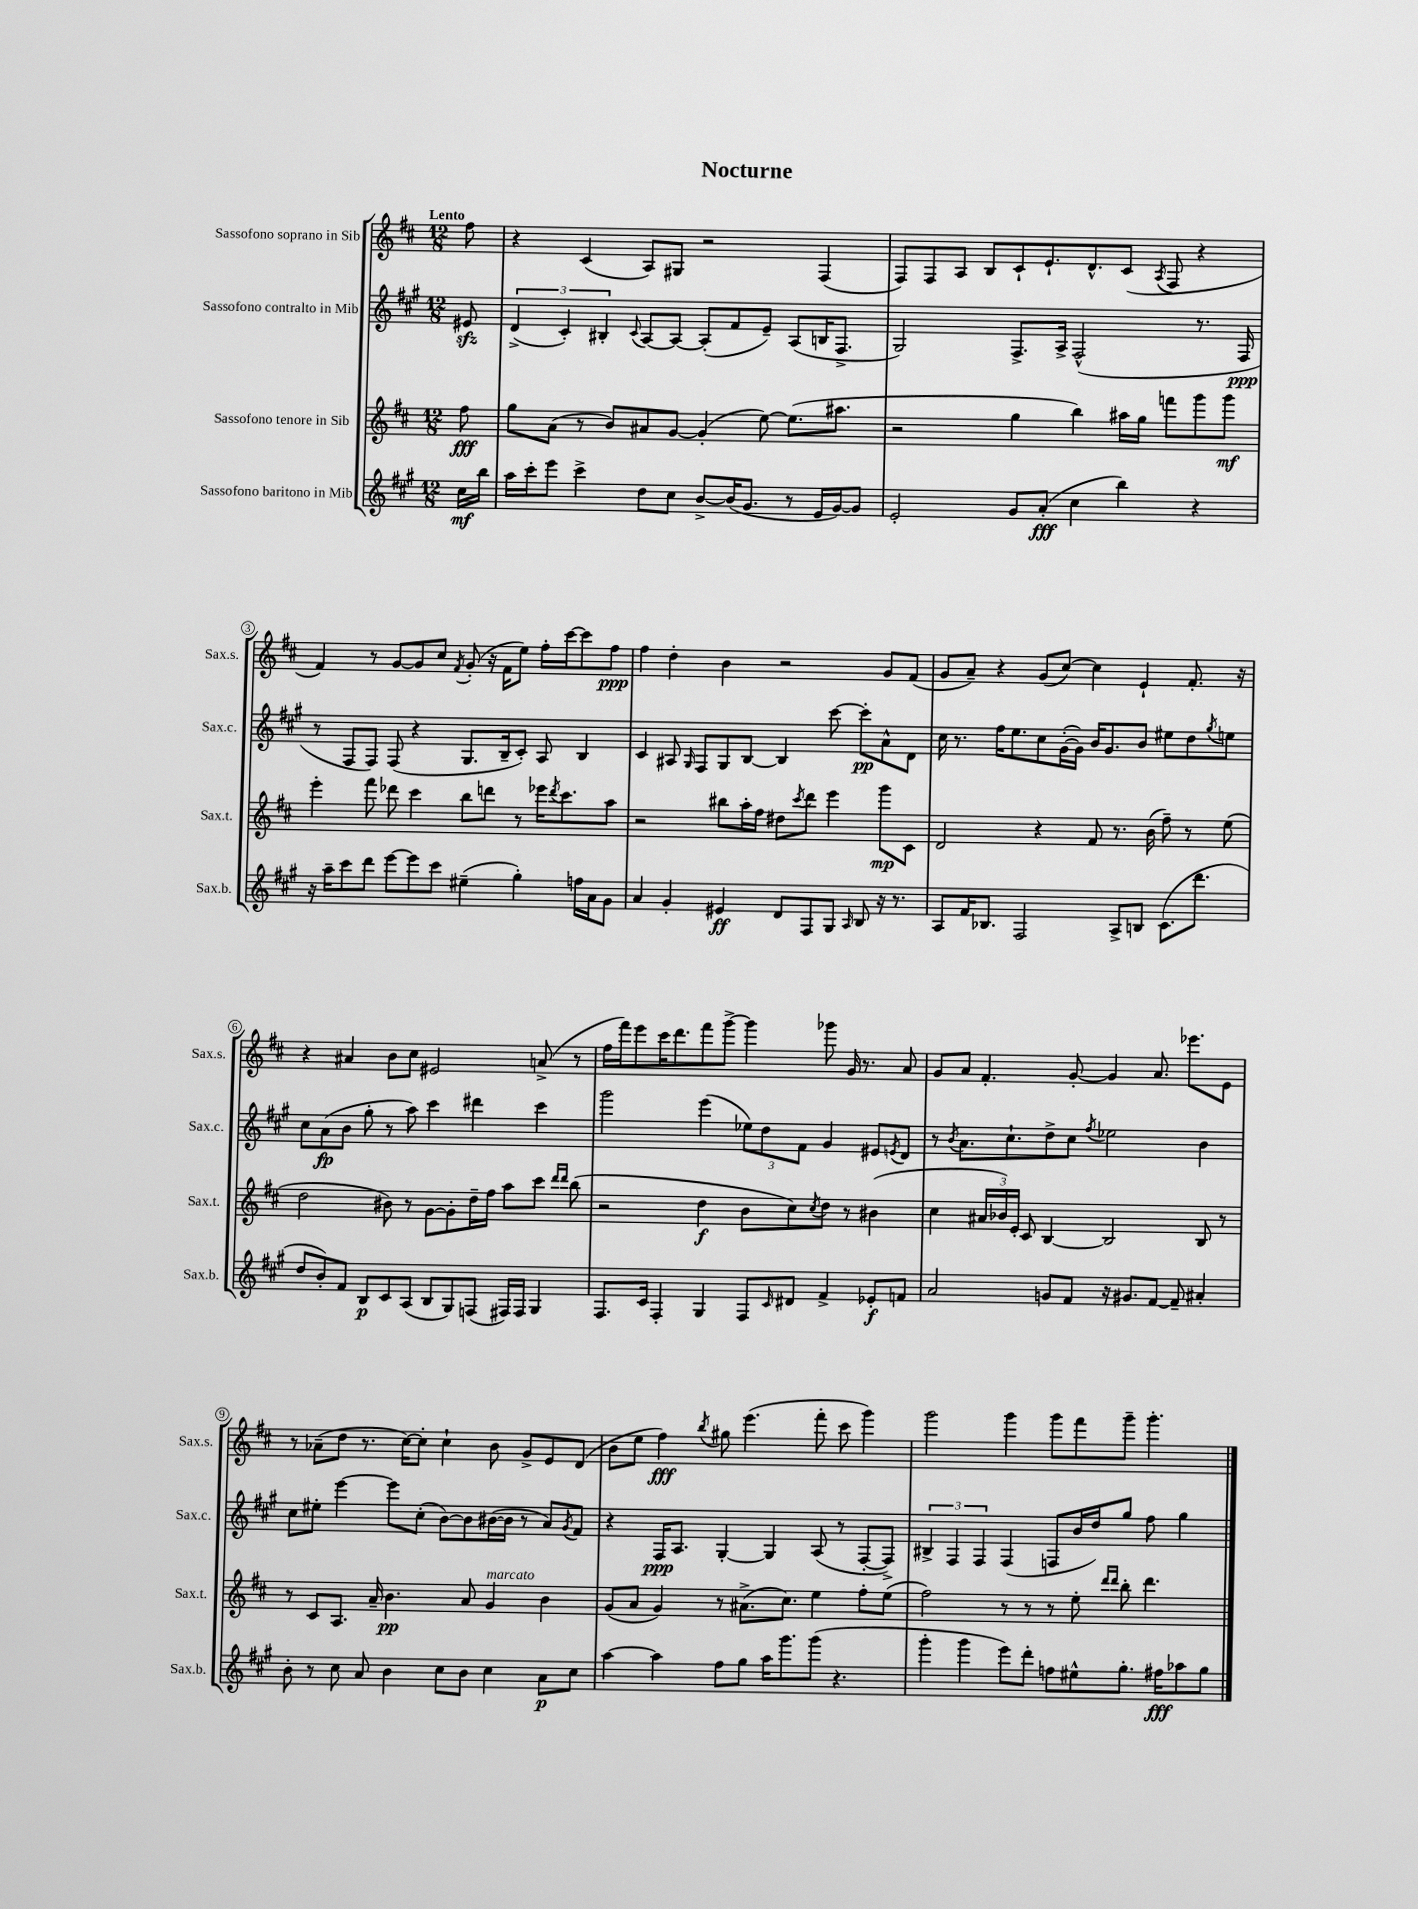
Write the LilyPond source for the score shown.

\header { title = "Nocturne" }
<<
\new StaffGroup <<
\new Staff = "s0" \with { instrumentName = "Sassofono soprano in Sib" shortInstrumentName = "Sax.s." } {
    \clef treble \key d \major \numericTimeSignature \time 12/8 \partial 8 \tempo "Lento"
    fis''8 |
    r4 cis'4( a8) gis8 r2 fis4( |
    fis8) fis8 a8 b8 cis'8-! e'8.-! d'8.-^ cis'8( \acciaccatura { a8 } fis8 r4 |
    fis'4) r8 g'8~ g'8 cis''8 \acciaccatura { fis'8 } g'8-.( r16 fis'16 e''8) fis''16-. cis'''16~ cis'''8 fis''8\ppp |
    fis''4 d''4-. b'4 r2 g'8 fis'8( |
    g'8 a'8--) r4 g'8( cis''8~) cis''4 e'4-! fis'8.-. r16 |
    r4 ais'4 b'8 cis''8 eis'2 a'8->( r8 |
    fis''16 fis'''16) e'''8 cis'''16 d'''8. fis'''8 g'''8~-> g'''4 ges'''8 g'16 r8. a'8 |
    g'8 a'8 fis'4.-. g'8~-. g'4 a'8. ees'''8. e'8 |
    r8 aes'8--( d''8 r8. cis''16~) cis''8-. cis''4-! b'8 g'8-> e'8 d'8( |
    b'8 e''8 fis''4\fff) \acciaccatura { b''8 } gis''8 e'''4.( fis'''8-. cis'''8 g'''4) |
    g'''2 g'''4 g'''8 fis'''8 g'''8-- g'''4.-. \bar "|." |
}
\new Staff = "s1" \with { instrumentName = "Sassofono contralto in Mib" shortInstrumentName = "Sax.c." } {
    \clef treble \key a \major \numericTimeSignature \time 12/8 \partial 8
    eis'8\sfz |
    \tuplet 3/2 { d'4->( cis'4-.) bis4-. } \appoggiatura { cis'8 } a8~ a8~ a8-.( fis'8 e'8--) a8( b16 fis8.-> |
    gis2) fis8.-> a16-> fis2-^( r8. fis16\ppp |
    r8 fis8 fis8) fis8( r4 gis8. b16-- cis'8-.) a8 b4 |
    cis'4 ais8 \grace { gis16 } fis8 gis8 b8~ b4 cis'''8~ cis'''8-.\pp a'8-^ d'8 |
    cis''16 r8. fis''16 e''8. cis''8 gis'16~-.( gis'16) b'16 gis'8. b'8 eis''8 d''8 \acciaccatura { gis''8 } e''8 |
    cis''8 a'8\fp( b'8 gis''8-. r8 a''8) cis'''4 dis'''4 cis'''4 |
    gis'''2 e'''4( \tuplet 3/2 { ees''8) d''8 fis'8 } gis'4 eis'8 \acciaccatura { e'8 } d'8 |
    r8 \acciaccatura { b'8 } a'8. cis''8.-! d''8-> cis''8 \acciaccatura { fis''8 } ees''2 b'4 |
    cis''8 eis''8-. e'''4~ e'''8 cis''8-.( b'8~) b'8 bis'16~( bis'16 r8 a'8) \acciaccatura { gis'8 } fis'8 |
    r4 fis16\ppp a8. gis4~-. gis4 a8( r8 fis8~-. fis8->) |
    \tuplet 3/2 { bis4-> fis4 fis4 } fis4( f8 b'16 d''16) gis''8 fis''8 gis''4 \bar "|." |
}
\new Staff = "s2" \with { instrumentName = "Sassofono tenore in Sib" shortInstrumentName = "Sax.t." } {
    \clef treble \key d \major \numericTimeSignature \time 12/8 \partial 8
    fis''8\fff |
    g''8 a'8( r8 b'8) ais'8 g'8~ g'4-.( e''8~) e''8.( ais''8. |
    r2 g''4 b''4) ais''16 g''16 f'''8 g'''8 g'''8\mf |
    e'''4-. fis'''8 des'''8 cis'''4 b''8 d'''8 r8 ees'''16 \acciaccatura { d'''8 } cis'''8. a''8 |
    r2 bis''8 a''16-. fis''16 dis''8 \acciaccatura { cis'''8 } d'''8 e'''4 g'''8\mp cis'8 |
    d'2 r4 fis'8 r8. b'16( fis''8--) r8 e''8( |
    d''2 bis'8) r8 g'8~ g'8-. d''16-- fis''16 a''8 cis'''8 \grace { d'''16 d'''16 } b''8( |
    r2 d''4\f b'8 cis''8) \acciaccatura { cis''8 } d''8 r8 bis'4( |
    cis''4 \tuplet 3/2 { ais'16 bes'16) e'16-. } cis'8 b4~ b2 b8 r8 |
    r8 cis'8 a8. a'16-- b'4.\pp a'8 g'4^\markup { \italic "marcato" } b'4 |
    g'8( a'8 g'4) r8 ais'8.->( cis''8.) e''4 fis''8-. e''8( |
    fis''2) r8 r8 r8 e''8-. \grace { d'''16 d'''16 } b''8-. d'''4. \bar "|." |
}
\new Staff = "s3" \with { instrumentName = "Sassofono baritono in Mib" shortInstrumentName = "Sax.b." } {
    \clef treble \key a \major \numericTimeSignature \time 12/8 \partial 8
    cis''16\mf b''16 |
    a''16 cis'''16-. e'''8 cis'''4-> d''8 cis''8 b'8~-> b'16( gis'8. r8 e'16 gis'16~) gis'8 |
    e'2-. gis'8 a'8-.\fff( cis''4 b''4) r4 |
    r16 a''16-- cis'''8 d'''8 e'''8~ e'''8 cis'''8 eis''4--( gis''4-.) f''16 a'16 gis'8 |
    a'4 gis'4-. eis'4\ff d'8 fis8 gis8 \grace { a16 } b8 r16 r8. |
    a8 fis'16 bes8. fis2 a8-> b8 cis'8.( d'''8. |
    d''8 b'8-.) fis'8 b8\p cis'8 a8( b8 gis8) f8( fis16) fis16 gis4 |
    fis8. cis'16 fis4-. gis4 fis8 \grace { cis'16 } dis'8 fis'4-> ees'8-.\f f'8 |
    a'2 g'8 fis'8 r16 gis'8. fis'8~ fis'8-- ais'4-. |
    b'8-. r8 cis''8 a'8 b'4 cis''8 b'8 cis''4 a'8\p cis''8 |
    a''4~ a''4 fis''8 gis''8 a''16 gis'''8. gis'''8( r4. |
    gis'''4-. gis'''4 e'''8) d'''8-. f''8 eis''8-^ gis''8.-. fis''16\fff aes''8 gis''8 \bar "|." |
}
>>
>>
\layout { \context { \Score \override BarNumber.stencil = #(make-stencil-circler 0.1 0.3 ly:text-interface::print) } }
